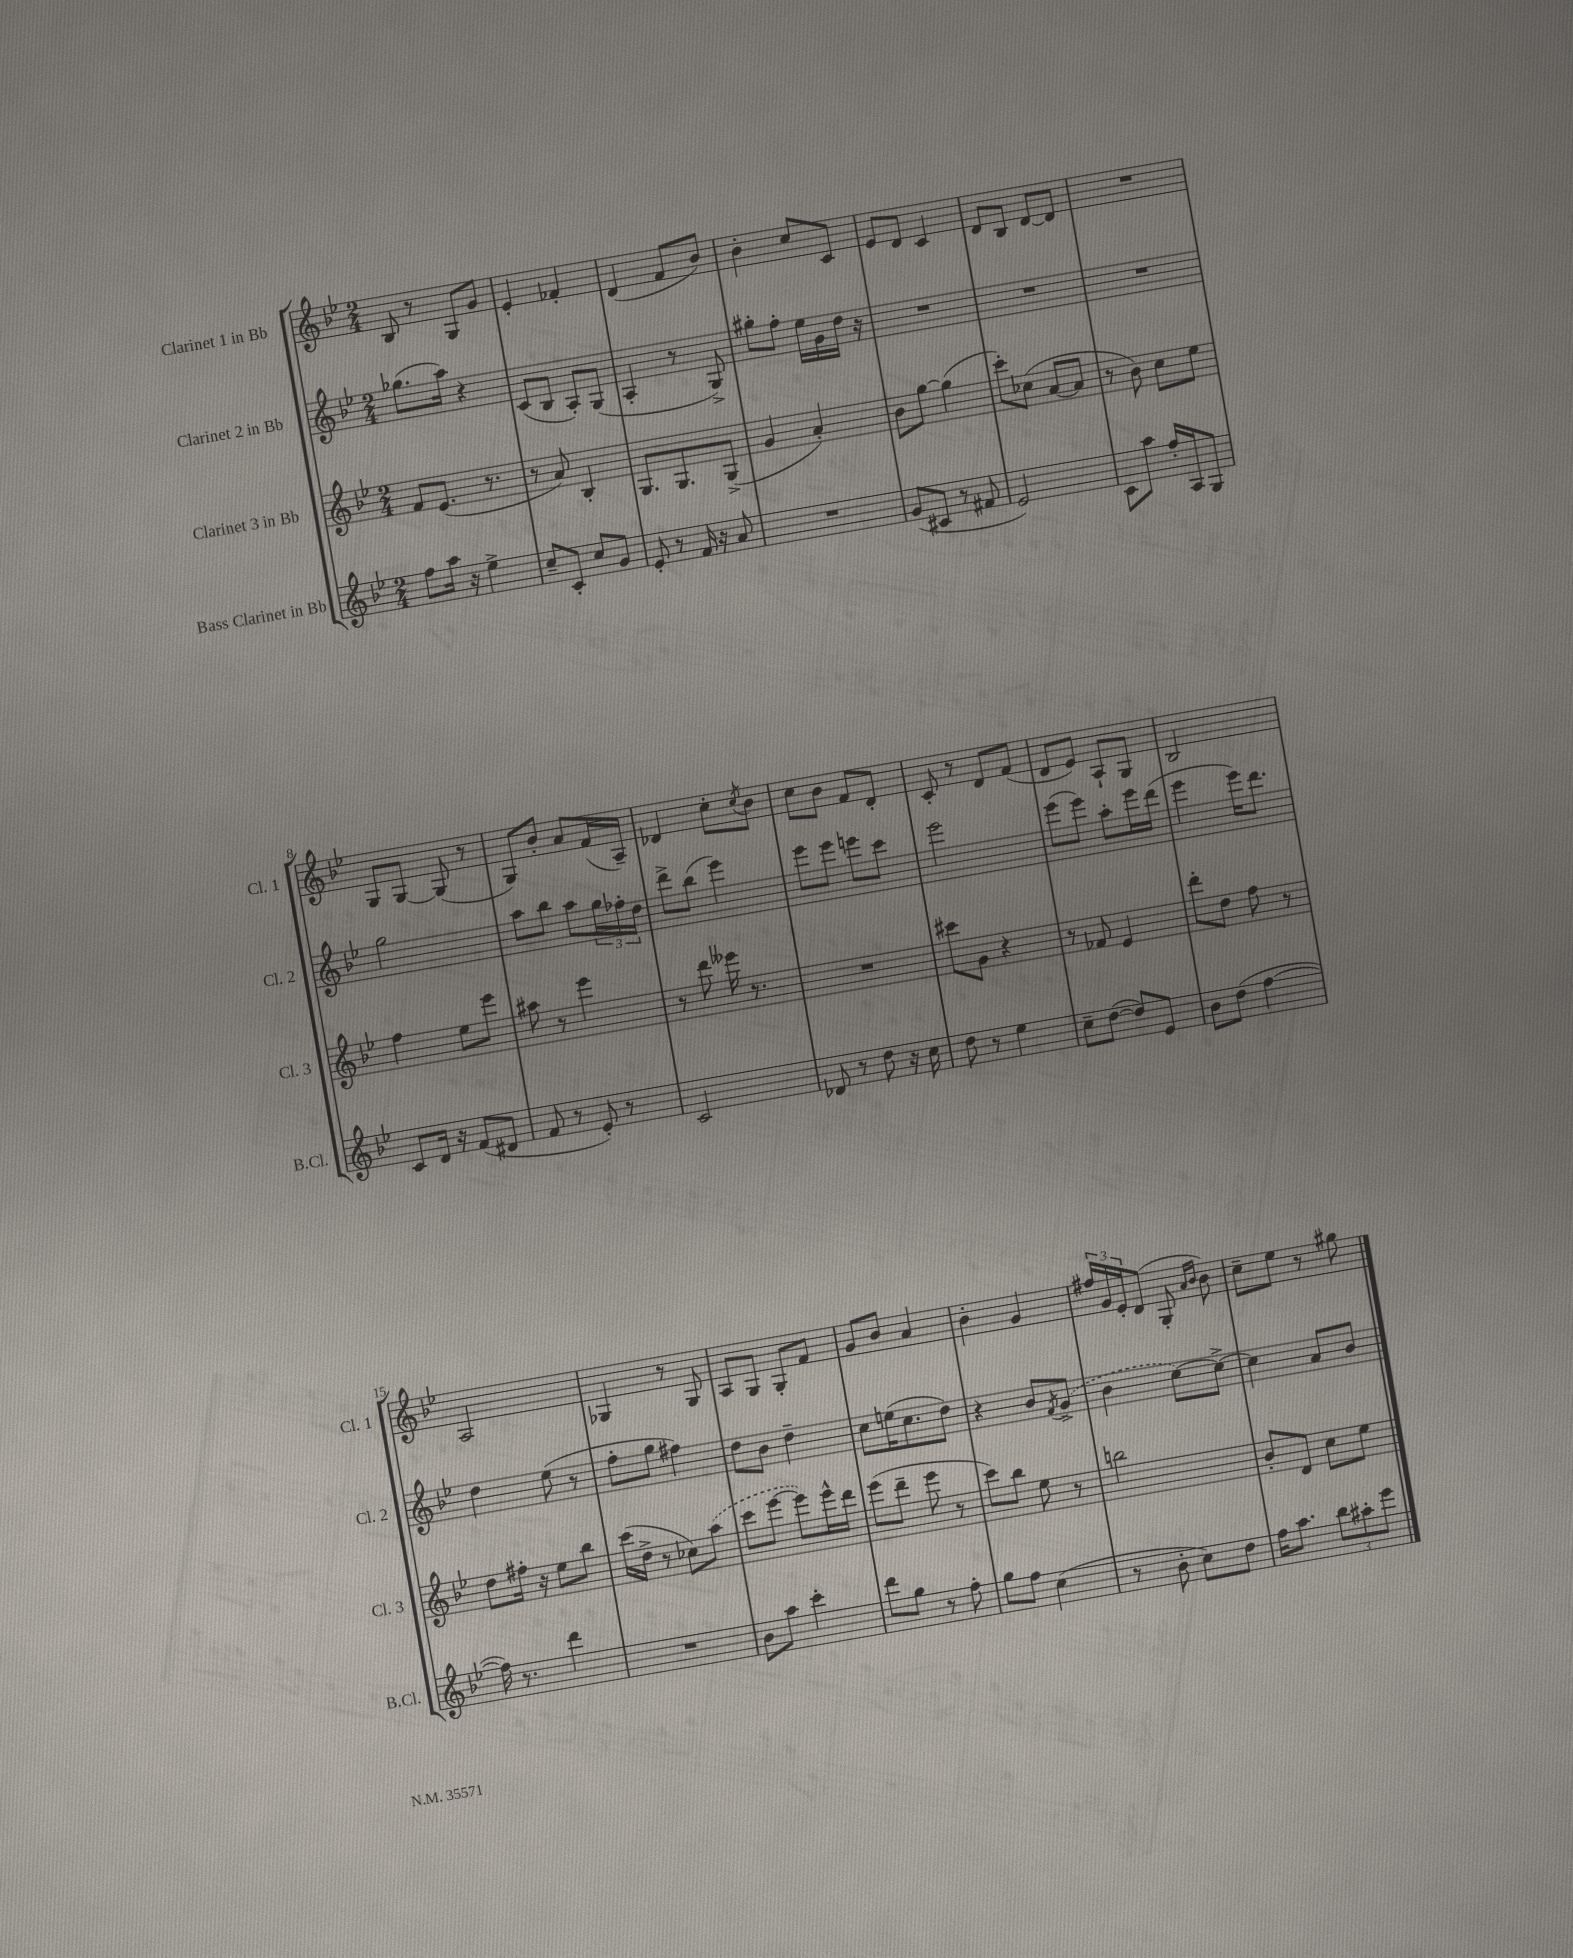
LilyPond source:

<<
\new StaffGroup <<
\new Staff = "s0" \with { instrumentName = "Clarinet 1 in Bb" shortInstrumentName = "Cl. 1" } {
    \clef treble \key bes \major \numericTimeSignature \time 2/4
    bes8 r8 g8 g'8 |
    ees'4-. fes'4-. |
    d'4( f'8 bes'8) |
    bes'4-. c''8 c'8 |
    ees'8 d'8 c'4 |
    d'8 bes8 d'8~ d'8 |
    R2 |
    g8 g8~ g8( r8 |
    g8) bes'8-. a'8 f'16( a16--) |
    des'4 c''8-. \acciaccatura { c''8 } bes'8 |
    c''8 bes'8 f'8 d'8-. |
    c'8-. r8 d'8 f'8( |
    d'8 ees'8) a8-! g8 |
    bes2 |
    a2 |
    ges4 r8 ges8 |
    a8 g8 g8-. f'8 |
    g'8 bes'8 a'4 |
    bes'4-. g'4 |
    \tuplet 3/2 { fis''16 g'16 ees'16-. } d'8( g8-. \grace { a'16 bes'16 } bes'8) |
    c''8-- ees''8 r8 gis''8 \bar "|." |
}
\new Staff = "s1" \with { instrumentName = "Clarinet 2 in Bb" shortInstrumentName = "Cl. 2" } {
    \clef treble \key bes \major \numericTimeSignature \time 2/4
    ges''8.( a''16) r4 |
    c'8( bes8 a8-.) g8( |
    a4-. r8 g8->) |
    gis''8-. f''8-. ees''16 g'16 d''16 r16 |
    R2 |
    R2 |
    R2 |
    g''2 |
    a''8 bes''8 a''8 \tuplet 3/2 { g''16 fes''16-. d''16 } |
    d'''8-> bes''8( ees'''4) |
    ees'''8 ees'''8 e'''8 c'''8 |
    ees'''2 |
    ees'''8( ees'''8) a''8-. ees'''16 d'''16( |
    ees'''4 ees'''16) d'''8. |
    d''4 ees''8( r8 |
    f''8-. g''8 fis''4) |
    d''8 bes'8 d''4-- |
    c''8 e''16( c''8. d''8) |
    r4 bes'8 \acciaccatura { f'8 } \once \slurDashed g'8->( |
    bes'4 c''8~) c''8~-> |
    c''4 a'8 bes'8 \bar "|." |
}
\new Staff = "s2" \with { instrumentName = "Clarinet 3 in Bb" shortInstrumentName = "Cl. 3" } {
    \clef treble \key bes \major \numericTimeSignature \time 2/4
    f'8 ees'8.( r8. |
    r8 a'8) bes4-. |
    g8. g8. g8->( |
    g'4 a'4-.) |
    bes'8 g''8~ g''4( |
    c'''8-.) ces''8( a'8~ a'8 |
    r8 bes'8) c''8 ees''8 |
    f''4 ees''8 ees'''8 |
    ais''8 r8 ees'''4 |
    r8 d'''8 eeses'''16 r8. |
    R2 |
    cis'''8 g'8 r4 |
    r8 fes'8 ees'4 |
    d'''8-. d''8 f''8 r8 |
    d''8 fis''16-. r16 ees''8 bes''8 |
    c'''16( d''16-> r8 ces''8) \once \slurDashed a''8( |
    c'''8 ees'''8~ ees'''8) ees'''16-^ d'''16 |
    ees'''8( d'''8-- ees'''8 r8 |
    c'''8) bes''8 ees''8 r8 |
    b''2 |
    bes'8-. d'8 c''8 ees''8 \bar "|." |
}
\new Staff = "s3" \with { instrumentName = "Bass Clarinet in Bb" shortInstrumentName = "B.Cl." } {
    \clef treble \key bes \major \numericTimeSignature \time 2/4
    f''8 a''16 r16 ees''4-> |
    c''8-- c'8-. c''8 g'8 |
    ees'8-. r8 f'16 r16 a'8 |
    R2 |
    g'8( cis'8 r8 fis'8 |
    ees'2) |
    c'8 a''8 f''16-. a16 g8 |
    c'8 d'16 r16 f'8( dis'8 |
    f'8 r8 ees'8-.) r8 |
    c'2 |
    des'8 r8 d''8 r16 c''16 |
    d''8 r8 ees''4 |
    c''8-- d''8~( d''8) ees'8 |
    bes'8 d''8( f''4~ |
    f''16) r8. d'''4 |
    R2 |
    bes'8 a''8 c'''4-. |
    d'''8 g''8 r8 f''8-. |
    g''8 f''8 c''4( |
    r8 bes'8-. c''8) d''8 |
    f''16 a''8. \tuplet 3/2 { bes''8 ais''8-. ees'''8 } \bar "|." |
}
>>
>>
